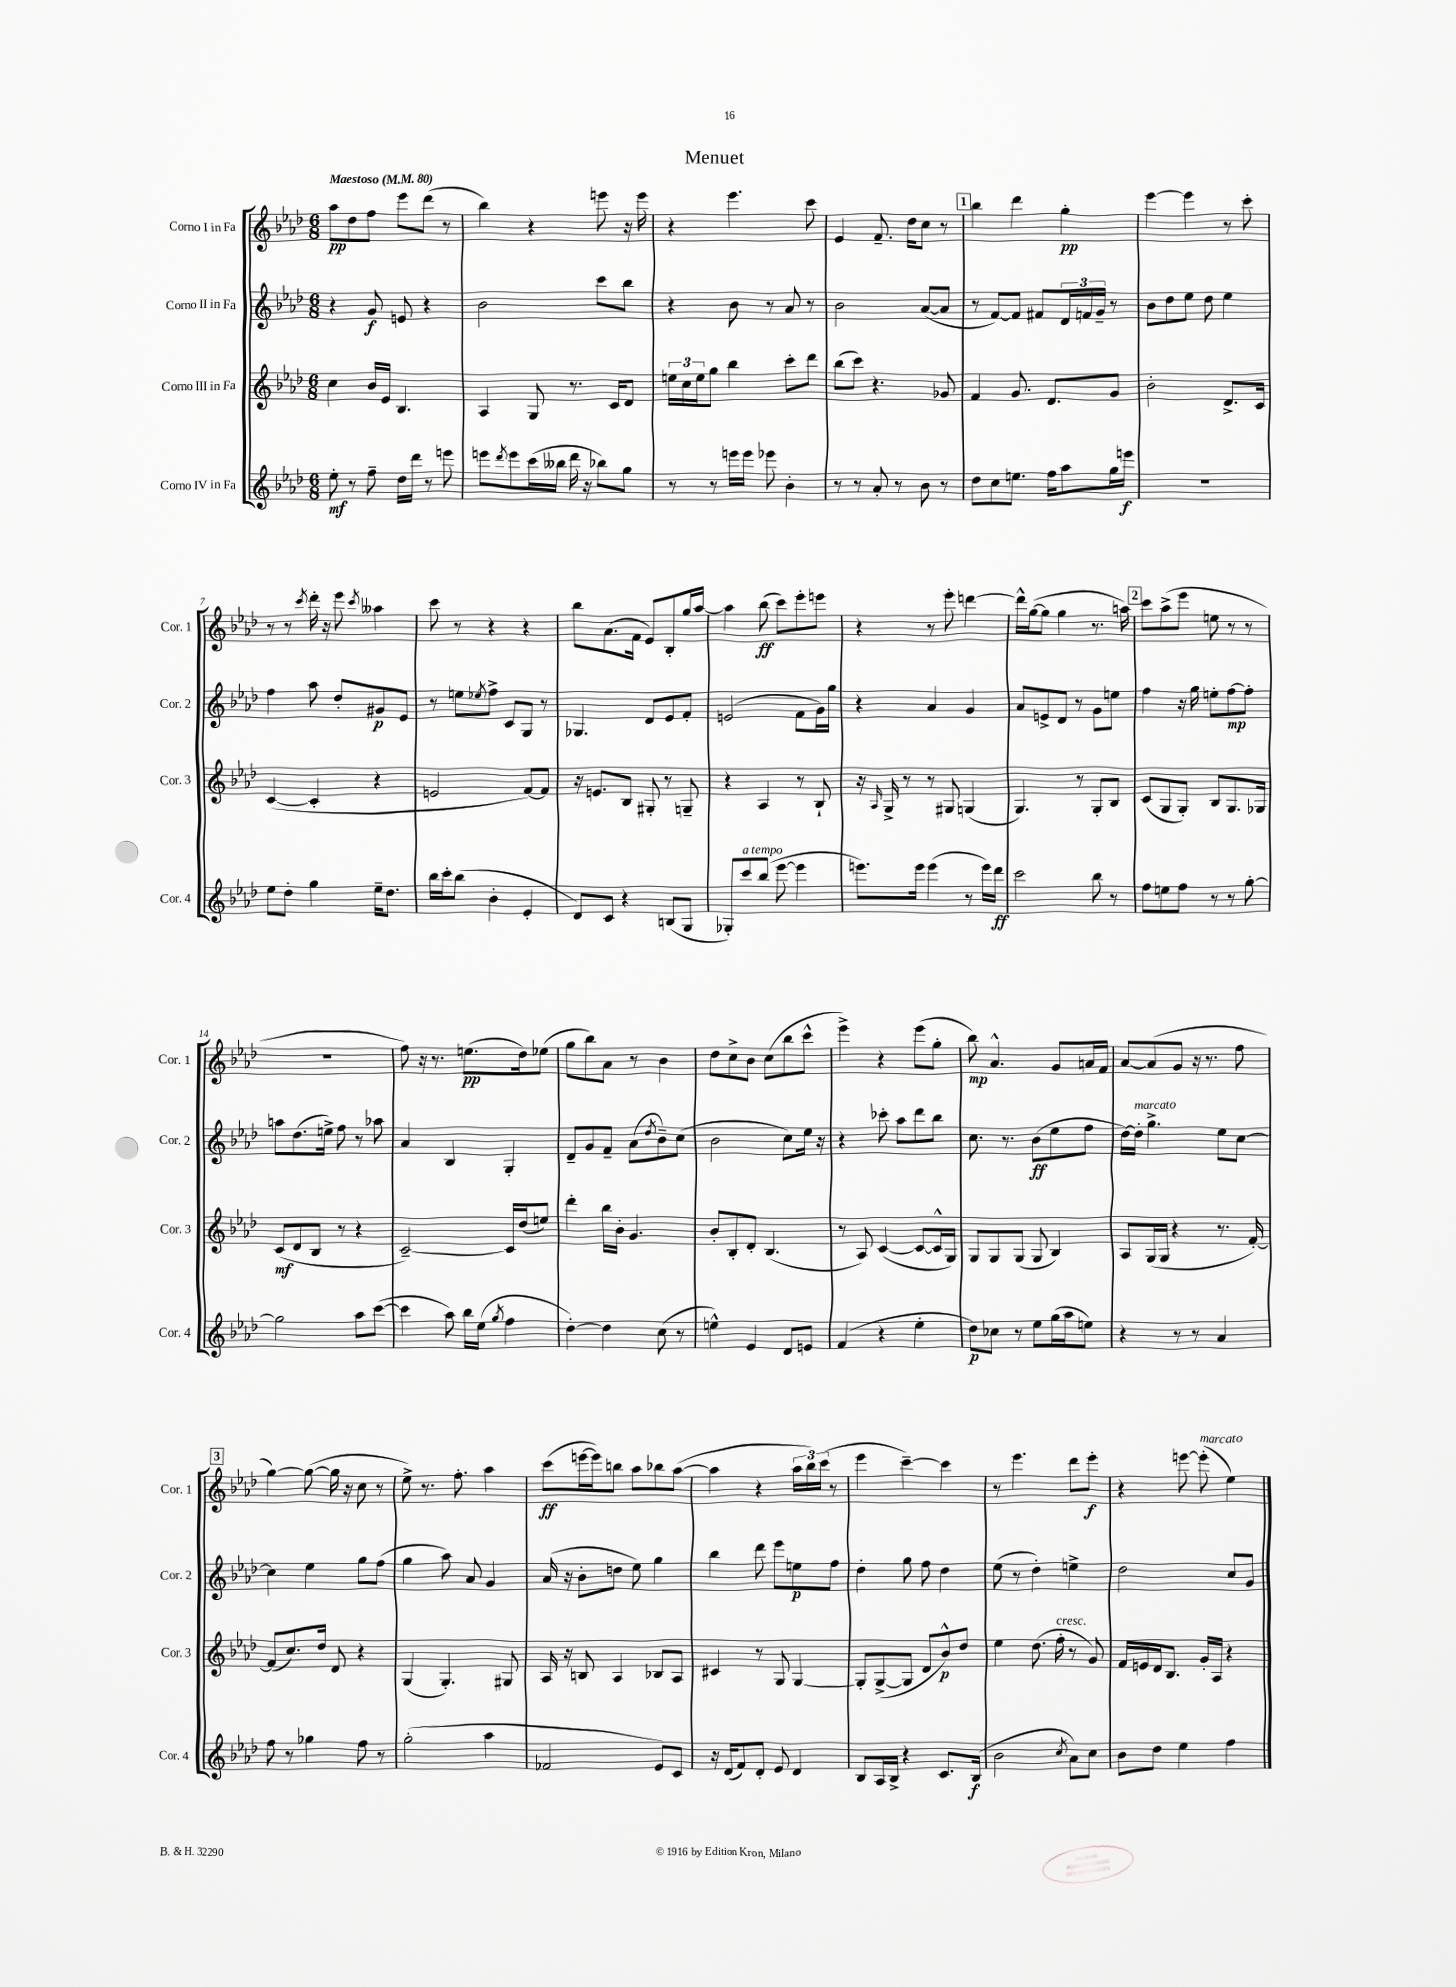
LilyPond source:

\header { title = "Menuet" }
<<
\new StaffGroup <<
\new Staff = "s0" \with { instrumentName = "Corno I in Fa" shortInstrumentName = "Cor. 1" } {
    \clef treble \key aes \major \numericTimeSignature \time 6/8 \tempo "Maestoso" 4 = 80
    aes''8\pp des''8 f''8 ees'''8 des'''8( r8 |
    bes''4) r4 e'''8 r16 e'''16 |
    r4 ees'''4. c'''8 |
    ees'4 f'8.-- des''16 c''8 r8 |
    \mark \markup { \box "1" } bes''4 des'''4 g''4-.\pp |
    ees'''4~ ees'''4 r8 c'''8-. |
    r8 r8 \acciaccatura { c'''8 } des'''16-. r16 ees'''8 \acciaccatura { c'''8 } aeses''4 |
    c'''8 r8 r4 r4 |
    bes''8 aes'8.( f'16 ees'8) bes8-. g''16 aes''16~ |
    aes''4 bes''8\ff( c'''8) ees'''8-. e'''8 |
    r4 r8 ees'''8-. d'''4~ |
    d'''16-^ g''16~( g''8 g''4 r8. a''16) |
    \mark \markup { \box "2" } c'''8 aes''8->( ees'''8 e''8 r8 r8 |
    R2. |
    f''8) r16 r8. e''8.\pp( des''16) ees''8( |
    g''8 bes''8) aes'8 r8 bes'4 |
    des''8 c''8-> bes'8 c''8( bes''8 c'''8-^ |
    ees'''4->) r4 ees'''8( g''8-. |
    bes''8\mp) aes'4.-^ g'8 a'16 f'16 |
    aes'8~ aes'8( g'8 r16 r8. f''8 |
    \mark \markup { \box "3" } g''4~) g''8~( g''16 r16 c''8 r8 |
    ees''8->) r8. f''8.-. aes''4 |
    c'''8\ff( e'''16~ e'''16) b''8 aes''8 bes''8 aes''8~( |
    aes''4 r4 \tuplet 3/2 { aes''16 bes''16) c'''16( } r8 |
    ees'''4 c'''4~--) c'''4 |
    r8 ees'''4. des'''8 ees'''8-.\f |
    r4 e'''8~ e'''8-.^\markup { \italic "marcato" }( ees''4) \bar "|." |
}
\new Staff = "s1" \with { instrumentName = "Corno II in Fa" shortInstrumentName = "Cor. 2" } {
    \clef treble \key aes \major \numericTimeSignature \time 6/8
    r4 g'8\f e'8 r4 |
    bes'2 c'''8 bes''8 |
    r4 bes'8 r8 aes'8 r8 |
    bes'2 aes'8~( aes'8 |
    \mark \markup { \box "1" } r8 f'8~) f'8 fis'8 \tuplet 3/2 { des'16 f'16 g'16-- } r8 |
    bes'8 des''8 ees''8 des''8 ees''4 |
    f''4 aes''8 des''8-. gis'8\p ees'8 |
    r8 e''8 \acciaccatura { ees''8 } f''8-> c'8 g8 r8 |
    ges4. des'8 ees'8 f'8-. |
    e'2( f'8 g'16) g''16 |
    r4 aes'4 g'4 |
    aes'8 e'8-> des'8 r8 g'8 e''8 |
    \mark \markup { \box "2" } f''4 r16 g''16 e''8-. f''8~\mp f''8-. |
    a''8 des''8.( e''16->) f''8 r8 aes''8 |
    aes'4 bes4 g4-. |
    des'8-- g'8 f'8-- aes'8( \acciaccatura { des''8 } bes'8--) c''8( |
    bes'2 c''8) ees''16 r16 |
    r4 ces'''8-. aes''8 des'''8 bes''8 |
    c''8. r8. bes'8\ff( ees''8 f''8 |
    des''16~) des''16-.^\markup { \italic "marcato" } g''4.-> ees''8 c''8~ |
    \mark \markup { \box "3" } c''4 ees''4 g''8 f''8( |
    g''4 aes''8) aes'8 g'4 |
    aes'16( r16 bes'8-. d''8 ees''8) g''4 |
    bes''4 des'''8 ees'''8 e''8\p f''8 |
    des''4-. g''8 f''8 des''4 |
    ees''8( r8 des''4-.) e''4-> |
    des''2 c''8 g'8 \bar "|." |
}
\new Staff = "s2" \with { instrumentName = "Corno III in Fa" shortInstrumentName = "Cor. 3" } {
    \clef treble \key aes \major \numericTimeSignature \time 6/8
    c''4 bes'16 ees'16 bes4. |
    aes4 g8 r8. c'16 des'8 |
    \tuplet 3/2 { e''16 c''16 e''16 } g''8 bes''4 c'''8-. des'''8 |
    bes''8( c'''8) r4. ges'8 |
    \mark \markup { \box "1" } f'4 g'8. des'8. g'8 |
    bes'2-. des'8.-> c'16 |
    c'4~( c'4-. r4 |
    e'2 f'8~) f'8 |
    r16 e'8. bes8 gis8-. r8 g8-- |
    r4 aes4 r8 bes8-! |
    r16 \grace { aes16 } g16-> r8 r8 gis8 g4( |
    g4.) r8 g8-. bes8 |
    \mark \markup { \box "2" } c'8( g8 g8-.) bes8 g8. ges16 |
    c'8\mf( des'8 bes8 r8 r4 |
    c'2~--) c'16 des''16( e''8) |
    des'''4-. bes''16 bes'16-. g'4. |
    bes'8-. bes8-. des'8-. bes4.( |
    r8 aes8) c'4~( c'8~ c'16-^ g16) |
    g8 g8 g8( g8 bes4) |
    aes8 g16( g16 r4 r8. f'16~-.) |
    \mark \markup { \box "3" } f'8( c''8.) des''16 des'8 r4 |
    g4( g4.-.) gis8 |
    aes16 r16 b8 aes4 bes8 aes8 |
    cis'4 r8 g8 g4~ |
    g8-. g8~->( g8 des'8 bes'8-^\p) des''8 |
    ees''4 des''8.( f''16-.^\markup { \italic "cresc." } r8 g'8) |
    f'16 e'16 des'16 bes8. g'16-. aes16 r4 \bar "|." |
}
\new Staff = "s3" \with { instrumentName = "Corno IV in Fa" shortInstrumentName = "Cor. 4" } {
    \clef treble \key aes \major \numericTimeSignature \time 6/8
    ees''8-.\mf r8 f''8-- des''16 des'''16 r8 e'''8 |
    e'''8 \acciaccatura { des'''8 } e'''8 c'''16( beses''16 des'''16 r16 bes''8) g''8 |
    r8 r8 e'''16 e'''16 ees'''8 bes'4-. |
    r8 r8 aes'8-. r8 bes'8 r8 |
    \mark \markup { \box "1" } des''8 c''8 e''8. f''16 aes''8 g''16 e'''16\f |
    R2. |
    ees''8 des''8-. g''4 ees''16-- des''8. |
    bes''16 c'''16-. bes''8( bes'4-. ees'4-. |
    des'8) c'8 r4 b8( g8 |
    ges8-.) c'''8^\markup { \italic "a tempo" } bes''8( ees'''8~ ees'''4 |
    e'''8.) e'''16 e'''4( r8 e'''16) des'''16\ff |
    c'''2 bes''8 r8 |
    \mark \markup { \box "2" } f''8 e''8 f''8 r8 r8 g''8~-. |
    g''2 aes''8 c'''8~( |
    c'''4 aes''8) bes''16 ees''16( \acciaccatura { g''8 } f''4 |
    des''4~-.) des''4 c''8( r8 |
    e''4-^) ees'4 des'8 e'8 |
    f'4( r4 ees''4-. |
    des''8\p) ces''8 r8 ees''8 g''16( aes''16 e''8) |
    r4 r8 r8 aes'4 |
    \mark \markup { \box "3" } f''8 r8 ges''4 f''8 r8 |
    g''2-.( aes''4 |
    fes'2 ees'8) c'8 |
    r16 des'16( f'8) des'8-. ees'8 des'4 |
    bes8 aes16 bes16-> r4 c'8. bes16\f( |
    bes'2 \acciaccatura { c''8 } aes'8) c''8 |
    bes'8 des''8 ees''4 f''4 \bar "|." |
}
>>
>>
